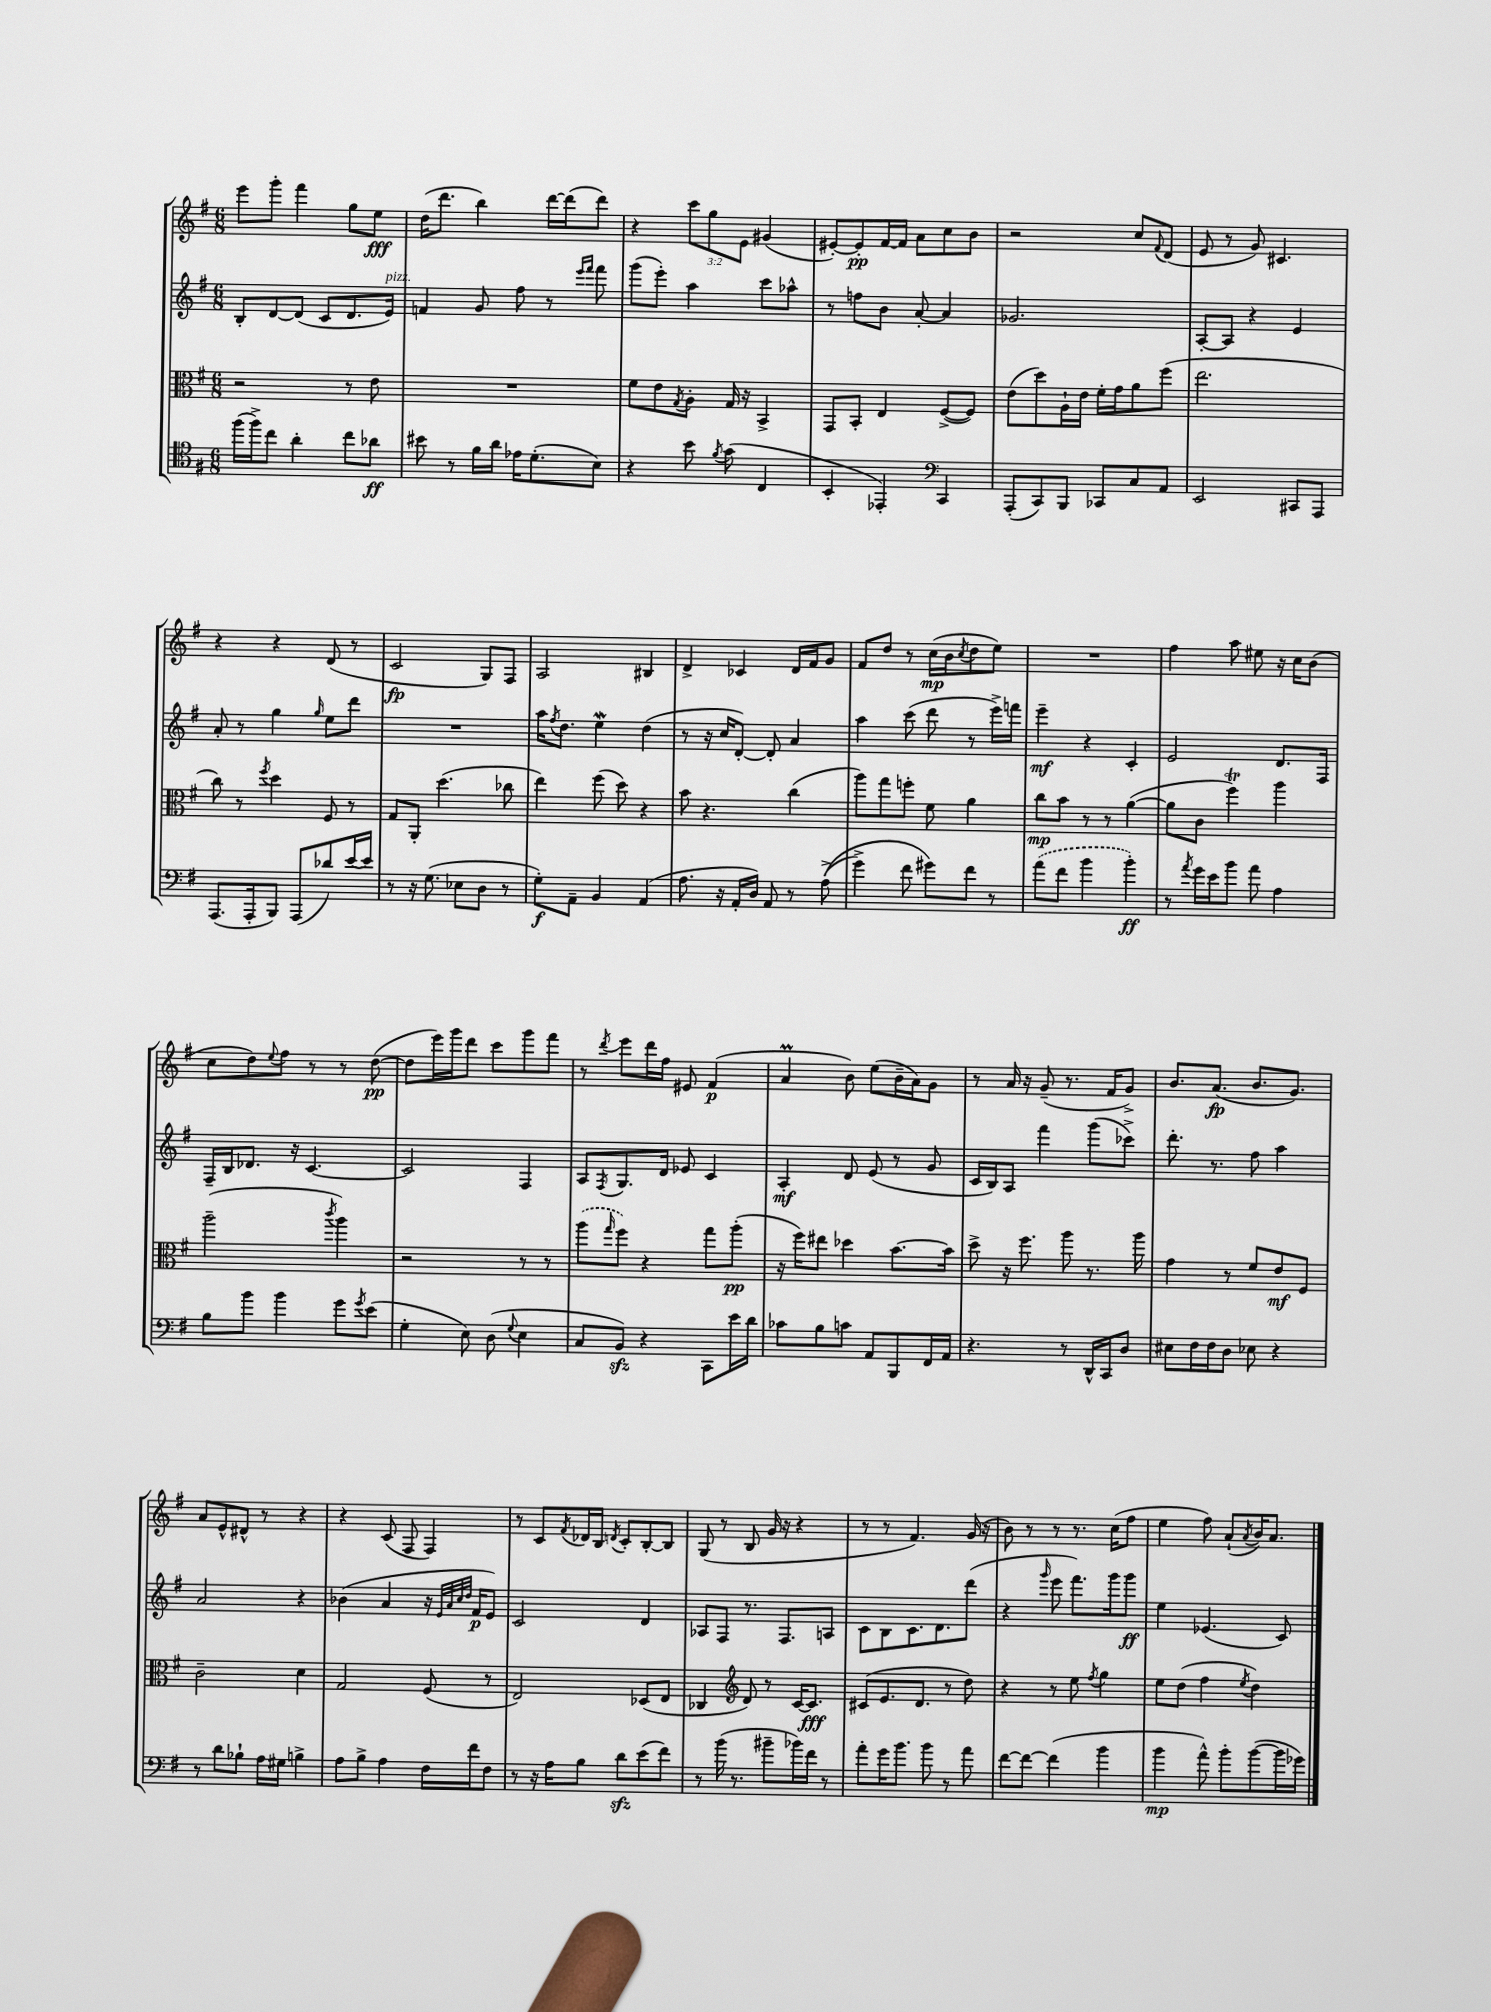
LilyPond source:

<<
\new StaffGroup <<
\new Staff = "s0" {
    \clef treble \key g \major \numericTimeSignature \time 6/8 \override Staff.TupletNumber.text = #tuplet-number::calc-fraction-text
    e'''8 g'''8-. fis'''4 g''8 e''8\fff |
    d''16( d'''8. b''4) d'''16~ d'''16( d'''8) |
    r4 \tuplet 3/2 { c'''8 g''8 e'8 } gis'4( |
    eis'8~-.) eis'8-.\pp fis'16~ fis'16 a'8 c''8 b'8 |
    r2 c''8 \appoggiatura { fis'8 } d'8( |
    e'8 r8 g'8) cis'4. |
    r4 r4 d'8( r8 |
    c'2\fp g8) fis8 |
    a2 bis4 |
    d'4-> ces'4 d'16 fis'16 g'8 |
    fis'8 d''8 r8 c''16\mp( b'16 \acciaccatura { c''8 } d''8 e''8) |
    R2. |
    fis''4 a''8 eis''8 r16 c''16 b'8( |
    c''8 d''8) \appoggiatura { e''8 } fis''8 r8 r8 d''8~\pp( |
    d''8 e'''16) g'''16 d'''8 c'''8 g'''8 fis'''8 |
    r8 \acciaccatura { d'''8 } e'''8 d'''16 fis''16 eis'8 fis'4\p( |
    a'4\prall b'8) e''8( b'16-- a'16) g'8 |
    r8 a'16 r16 g'8--( r8. fis'16 g'8->) |
    b'8. a'8.\fp( b'8. g'8.) |
    a'8 e'8-^ dis'8-^ r8 r4 |
    r4 c'8( fis8 fis4) |
    r8 c'8 \acciaccatura { fis'8 } des'16 b16 \acciaccatura { d'8 } c'8-. b8~-. b8 |
    g8( r8 b8 g'16 r16 r4 |
    r8 r8 fis'4.) g'16( r16 |
    b'8) r8 r8 r8. c''16( fis''8 |
    e''4 fis''8) a'8-!( \acciaccatura { a'8 } b'16) a'8. \bar "|." |
}
\new Staff = "s1" {
    \clef treble \key g \major \numericTimeSignature \time 6/8
    b8-. d'8~ d'8( c'8 d'8. e'16^\markup { \italic "pizz." }) |
    f'4 g'8 fis''8 r8 \grace { e'''16 fis'''16 } fis'''8 |
    g'''8( e'''8-.) a''4 c'''8 aes''8-^ |
    r8 f''8 b'8 a'8~-. a'4 |
    ges'2. |
    a8~-. a8 r4 e'4 |
    a'8-. r8 g''4 \grace { g''16 } e''8 d'''8 |
    R2. |
    a''16 \acciaccatura { fis''8 } d''8. e''4\mordent d''4( |
    r8 r16 c''16 d'8~-.) d'8-. a'4 |
    a''4 c'''8( d'''8 r8 e'''16->) f'''16 |
    e'''4--\mf r4 c'4-. |
    e'2 d'8. fis16 |
    fis16-- b16 des'8. r16 c'4.~ |
    c'2 fis4 |
    a8 \acciaccatura { fis8 } g8. d'16 ees'8 c'4 |
    a4-.\mf d'8 e'8( r8 g'8 |
    c'16 b16) a8 fis'''4 g'''8( ces'''8->) |
    d'''8.-. r8. fis''8 a''4 |
    a'2 r4 |
    bes'4( a'4 r16 \grace { e'32 a'32 c''32 d''32 } fis'16\p e'8) |
    c'2 d'4 |
    aes8 fis8 r8. fis8. a8 |
    c'8 b8 c'8. d'8. d'''8( |
    r4 \grace { g'''16 } e'''8 fis'''8.) g'''16 g'''8\ff |
    e''4 ees'4.( c'8) \bar "|." |
}
\new Staff = "s2" {
    \clef alto \key g \major \numericTimeSignature \time 6/8
    r2 r8 e'8 |
    R2. |
    fis'8 e'8 \acciaccatura { g8 } a8-. g16 r16 b,4-> |
    g,8 b,8-. e4 fis8~->( fis8) |
    e'8( d''8) a16-! e'16 fis'16-. g'16 a'8 fis''8( |
    e''2. |
    c''8) r8 \acciaccatura { fis''8 } d''4 fis8 r8 |
    g8 a,8-. d''4.( ces''8 |
    e''4) fis''8( d''8) r4 |
    b'8 r4. c''4( |
    a''8) g''8 f''8-. fis'8 a'4 |
    c''8\mp b'8 r8 r8 a'4~( |
    a'8 c'8 fis''4\trill) a''4 |
    a''2--( \acciaccatura { c'''8 } a''4) |
    r2 r8 r8 |
    \once \slurDashed a''8( \grace { g''16 } fis''8) r4 g''8 a''8-.\pp( |
    r16 fis''16) eis''8 des''4 b'8.~ b'16 |
    d''8-> r16 fis''8. a''8 r8. a''16 |
    g'4 r8 fis'8 e'8\mf fis8 |
    c'2-- d'4 |
    g2 fis8( r8 |
    e2) des8( e8 |
    ces4 \clef treble d'8) r8 c'16~ c'8.\fff |
    cis'8( e'8. d'8. r8 d''8) |
    r4 r8 e''8 \acciaccatura { fis''8 } g''4 |
    e''8 d''8( fis''4 \acciaccatura { e''8 } d''4) \bar "|." |
}
\new Staff = "s3" {
    \clef tenor \key g \major \numericTimeSignature \time 6/8
    fis''16( fis''16->) c''8 a'4-. c''8 aes'8\ff |
    bis'8 r8 fis'16 a'16 ees'16 d'8.-.( b8) |
    r4 b'8 \acciaccatura { fis'8 } g'8( c4 |
    b,4-. ees,4-.) \clef bass c,4 |
    a,,8-.( c,8) b,,8 ces,8 c8 a,8 |
    e,2 cis,8 a,,8 |
    a,,8.( a,,16-. b,,8) a,,8( des'8) e'16~ e'16 |
    r8 r16 g8.( ees8 d8 r8 |
    g8-.\f) a,8-- b,4 a,4( |
    a8. r16 a,16-. d16) a,8 r8 a8->(\( |
    g'4->) fis'8 gis'8\) fis'8 r8 |
    \once \slurDashed a'8( fis'8 b'4 b'4-.\ff) |
    r8 \acciaccatura { a'8 } g'16 e'16 b'8 a'8 a4 |
    b8 b'8 b'4 g'8 \acciaccatura { g'8 } e'8( |
    g4-. e8) d8( \appoggiatura { g8 } e4 |
    c8 b,8\sfz) r4 c,8 e'16 d'16 |
    ces'8 b8 c'8 a,8 b,,8 fis,16 a,16 |
    r4. r8 d,16-^ c,16 d8 |
    eis8 fis16 fis16 d8 ees8 r4 |
    r8 d'8 bes8-! a16 gis16 b4-> |
    a8 b8-> a4 fis16 fis'16 fis8 |
    r8 r16 a16 b8 d'8\sfz e'8( fis'8) |
    r8 b'16( r8. bis'8-- bes'16) fis'16 r8 |
    a'8-. g'16 b'8. b'8 r8 a'8 |
    fis'8~ fis'8~ fis'4( b'4 |
    b'4\mp a'8-^) b'8-. b'8~( b'16 ges'16) \bar "|." |
}
>>
>>
\layout { \context { \Score \remove "Bar_number_engraver" } }
